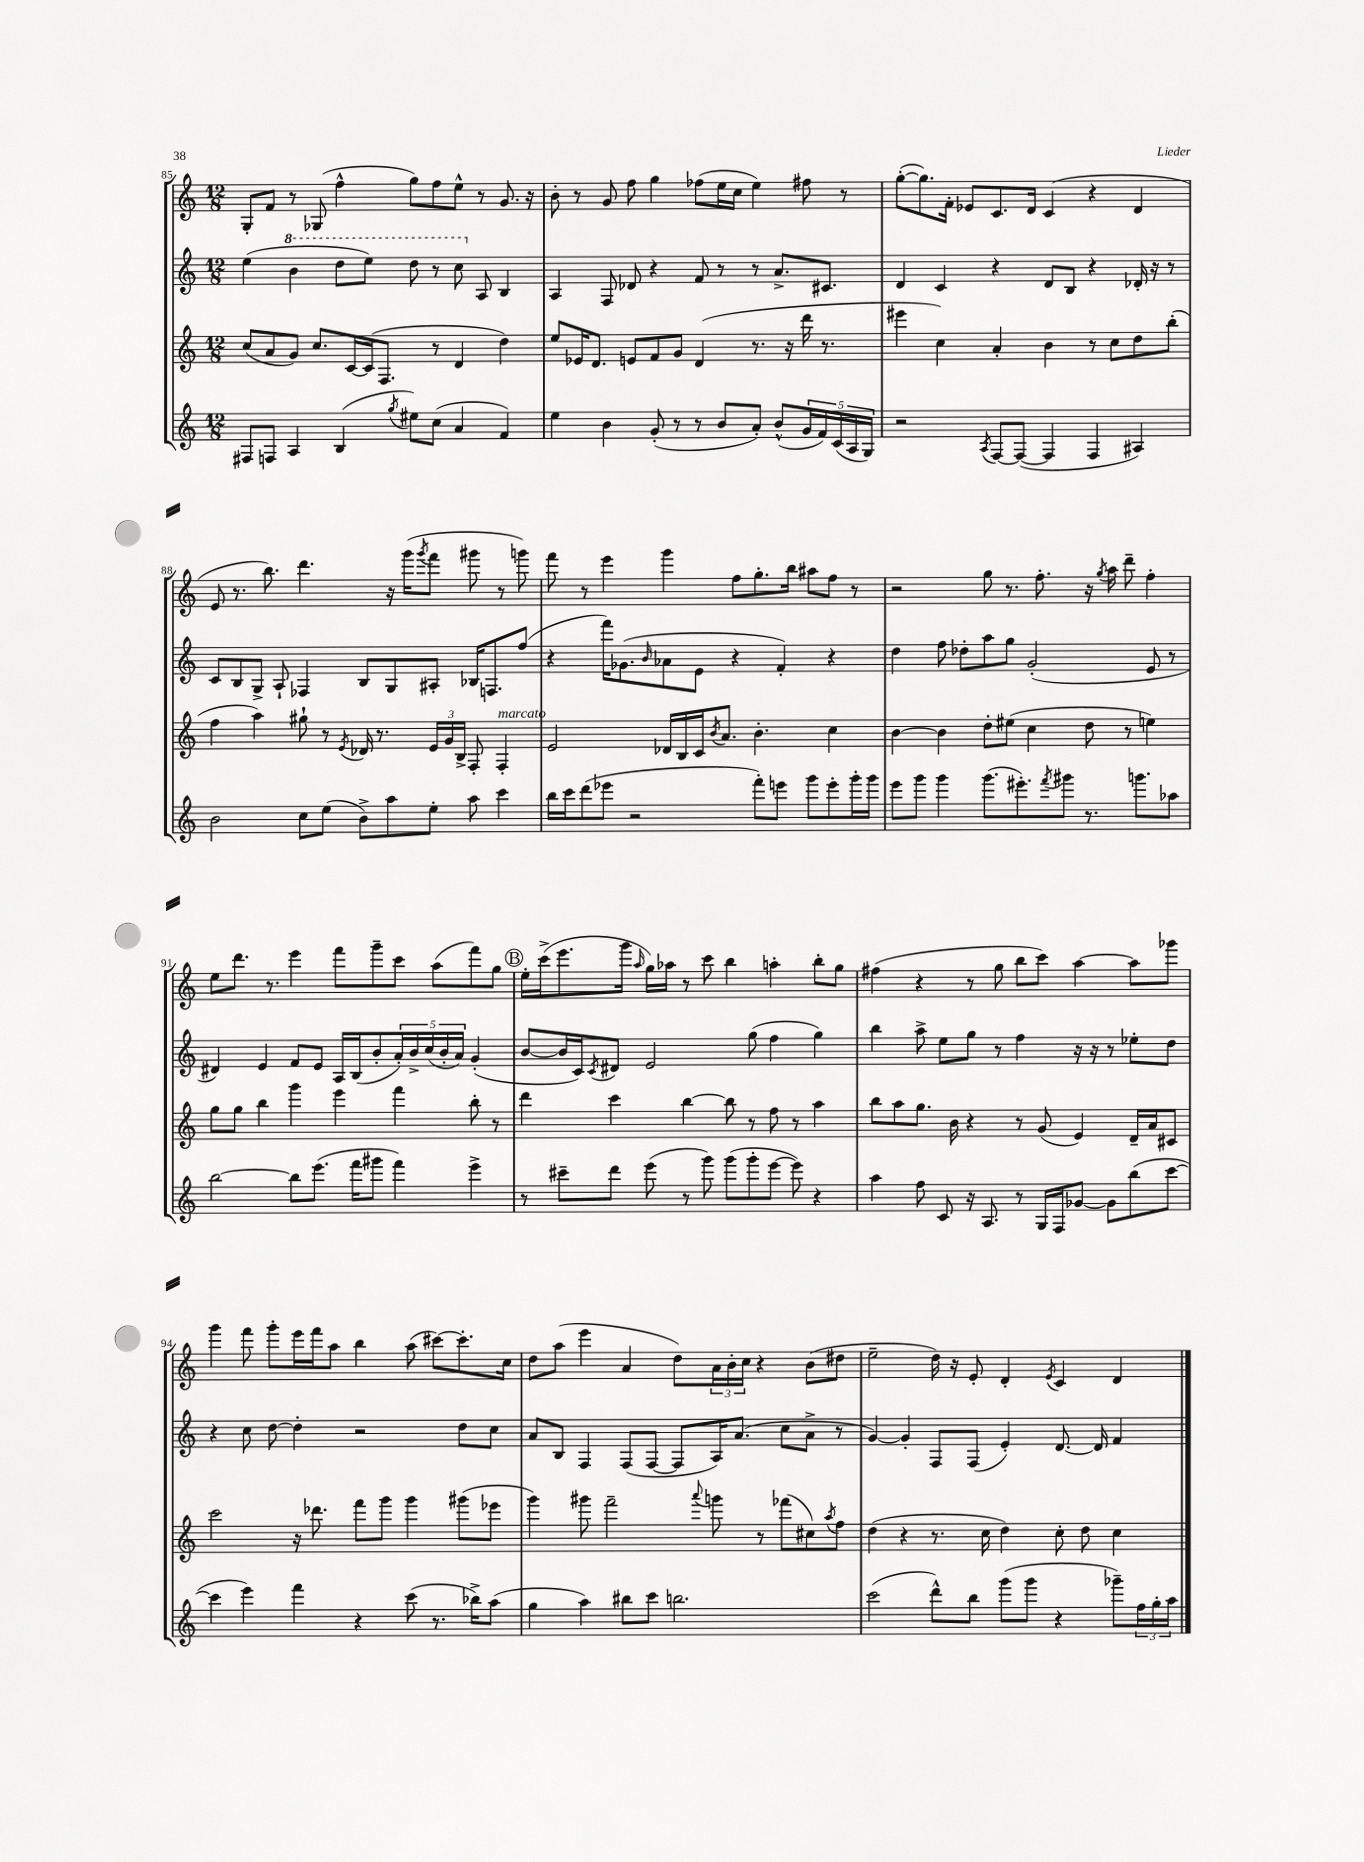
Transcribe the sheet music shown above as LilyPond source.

<<
\new StaffGroup <<
\new Staff = "s0" {
    \clef treble \key c \major \numericTimeSignature \time 12/8
    g8-. f'8 r8 ges8( f''4-^ g''8) f''8 e''8-^ r8 g'8. r16 |
    b'8-. r8 g'8 f''8 g''4 fes''8( e''16 c''16 e''4) fis''8 r8 |
    g''8~-.( g''8.) f'16-. ees'8 c'8. d'16 c'4( r4 d'4 |
    e'8 r8. b''8.) d'''4. r16 g'''16( \acciaccatura { g'''8 } f'''8 gis'''8 r8 g'''8) |
    f'''8 r8 e'''4 g'''4 f''8 g''8.-. b''16 ais''8 f''8 r8 |
    r2 g''8 r8. f''8.-. r16 \acciaccatura { g''8 } a''16 d'''8-- f''4-. |
    e''8 d'''8. r8. e'''4 f'''8 g'''8-- c'''8 a''8( f'''8) g''8 |
    \mark \markup { \circle "B" } e''16-. c'''16->( e'''8. g'''16 \grace { a''16 } g''16) aes''16 r8 c'''8 b''4 a''4-. b''8-. g''8 |
    fis''4( r4 r8 g''8 b''8 c'''8) a''4~ a''8 ges'''8 |
    g'''4 f'''8 g'''8-. e'''16 f'''16 a''8 b''4 a''8( cis'''8~) cis'''8.-. c''16 |
    d''8 a''8( e'''4 a'4 d''8) \tuplet 3/2 { a'16 b'16-. c''16 } r4 b'8( dis''8 |
    e''2-- d''16) r16 e'8-. d'4-. \acciaccatura { e'8 } c'4 d'4 \bar "|." |
}
\new Staff = "s1" {
    \clef treble \key c \major \numericTimeSignature \time 12/8
    e''4( \ottava #1 b''4 d'''8 e'''8) d'''8 r8 c'''8 \ottava #0 a8 b4 |
    a4 f8 des'8 r4 f'8 r8 r8 a'8.-> cis'8. |
    d'4 c'4 r4 d'8 b8 r4 des'16-. r16 r8 |
    c'8 b8 g8-> a8-! fes4 b8 g8 ais8-. bes16 f8. f''8( |
    r4 f'''16) ges'8.( \grace { b'16 } aes'8 e'8 r4 f'4-.) r4 |
    d''4 f''8 des''8-. a''8 g''8 g'2-.( e'8 r8 |
    dis'4) e'4 f'8 e'8 a16 b16( b'8-. \tuplet 5/4 { a'16-.) b'16-> c''16( b'16-. a'16) } g'4-.( |
    \mark \markup { \circle "B" } b'8~ b'16 c'16) \acciaccatura { c'8 } dis'8 e'2 g''8( f''4 g''4) |
    b''4 a''8-> e''8 g''8 r8 f''4 r16 r16 r8 ees''8-. d''8 |
    r4 c''8 d''8~ d''4-. r2 d''8 c''8 |
    a'8 b8 f4 f8( f8~ f8 a16) a'8.( c''8 a'8-> r8 |
    g'4~) g'4-. f8 f8( e'4-.) d'8.~ d'16 f'4 \bar "|." |
}
\new Staff = "s2" {
    \clef treble \key c \major \numericTimeSignature \time 12/8
    c''8( a'8 g'8) c''8. c'16~ c'16( f8. r8 d'4 d''4) |
    e''8 ees'16 d'8. e'8 f'8 g'8 d'4( r8. r16 d'''16 r8. |
    eis'''4 c''4) a'4-. b'4 r8 c''8 d''8 b''8-.( |
    f''4 a''4) gis''8-! r8 \acciaccatura { e'8 } des'16 r8. \tuplet 3/2 { e'16 g'16 b16-> } f8-. f4-.^\markup { \italic "marcato" } |
    e'2 des'16 b16 c'16 \acciaccatura { b'8 } a'8. b'4.-. c''4 |
    b'4~ b'4 d''8-. eis''8( c''4 d''8 r8 e''4) |
    g''8 g''8 b''4 g'''4 e'''4 f'''4 b''8-. r8 |
    \mark \markup { \circle "B" } d'''4 c'''4 b''4~ b''8 r8 f''8 r8 a''4 |
    b''8 a''8 g''8. b'16 r4 r8 g'8( e'4) d'16-- a'16 cis'8 |
    c'''2 r16 des'''8. f'''8 g'''8 g'''4 gis'''8( ees'''8 |
    g'''4) gis'''8 f'''2-- \appoggiatura { a'''8 } g'''8 r8 fes'''8( cis''8) \acciaccatura { a''8 } f''8 |
    d''4( r4 r8. c''16 d''4) c''8-. d''8 c''4 \bar "|." |
}
\new Staff = "s3" {
    \clef treble \key c \major \numericTimeSignature \time 12/8
    fis8 f8 a4 b4( \acciaccatura { g''8 } eis''8) c''8( a'4 f'4) |
    e''4 b'4 g'8-.( r8 r8 b'8 a'8-.) b'8-^( \tuplet 5/4 { g'16 f'16) c'16( a16 g16) } |
    r2 \acciaccatura { a8 } f8~ f8~( f4 f4 ais4) |
    b'2 c''8 e''8( b'8->) a''8 e''8-. a''8 c'''4 |
    b''16 c'''16 d'''8( ees'''8 r2 f'''8-.) e'''8 g'''8 e'''8-. g'''16-. g'''16 |
    e'''8 g'''8 g'''4 g'''8.( eis'''8.-.) \acciaccatura { f'''8 } gis'''8 r8. g'''8. aes''8 |
    b''2~ b''8 e'''8.( f'''16 gis'''8 f'''4) e'''4-> |
    \mark \markup { \circle "B" } r8 cis'''8-- d'''8 e'''8( r8 g'''8) g'''8( g'''8-. e'''8~ e'''8) r4 |
    a''4 f''8 c'8 r16 a8. r8 g16 f16 ges'8~ ges'8 b''8( c'''8~ |
    c'''4 e'''4) f'''4 r4 c'''8( r8. bes''16->) a''8( |
    g''4 a''4) bis''8 c'''8 b''2. |
    c'''2( d'''8-^) b''8 g'''8( g'''8 r4 ges'''8--) \tuplet 3/2 { f''16 g''16-. a''16 } \bar "|." |
}
>>
>>
\layout { \context { \Score currentBarNumber = #85 } }
